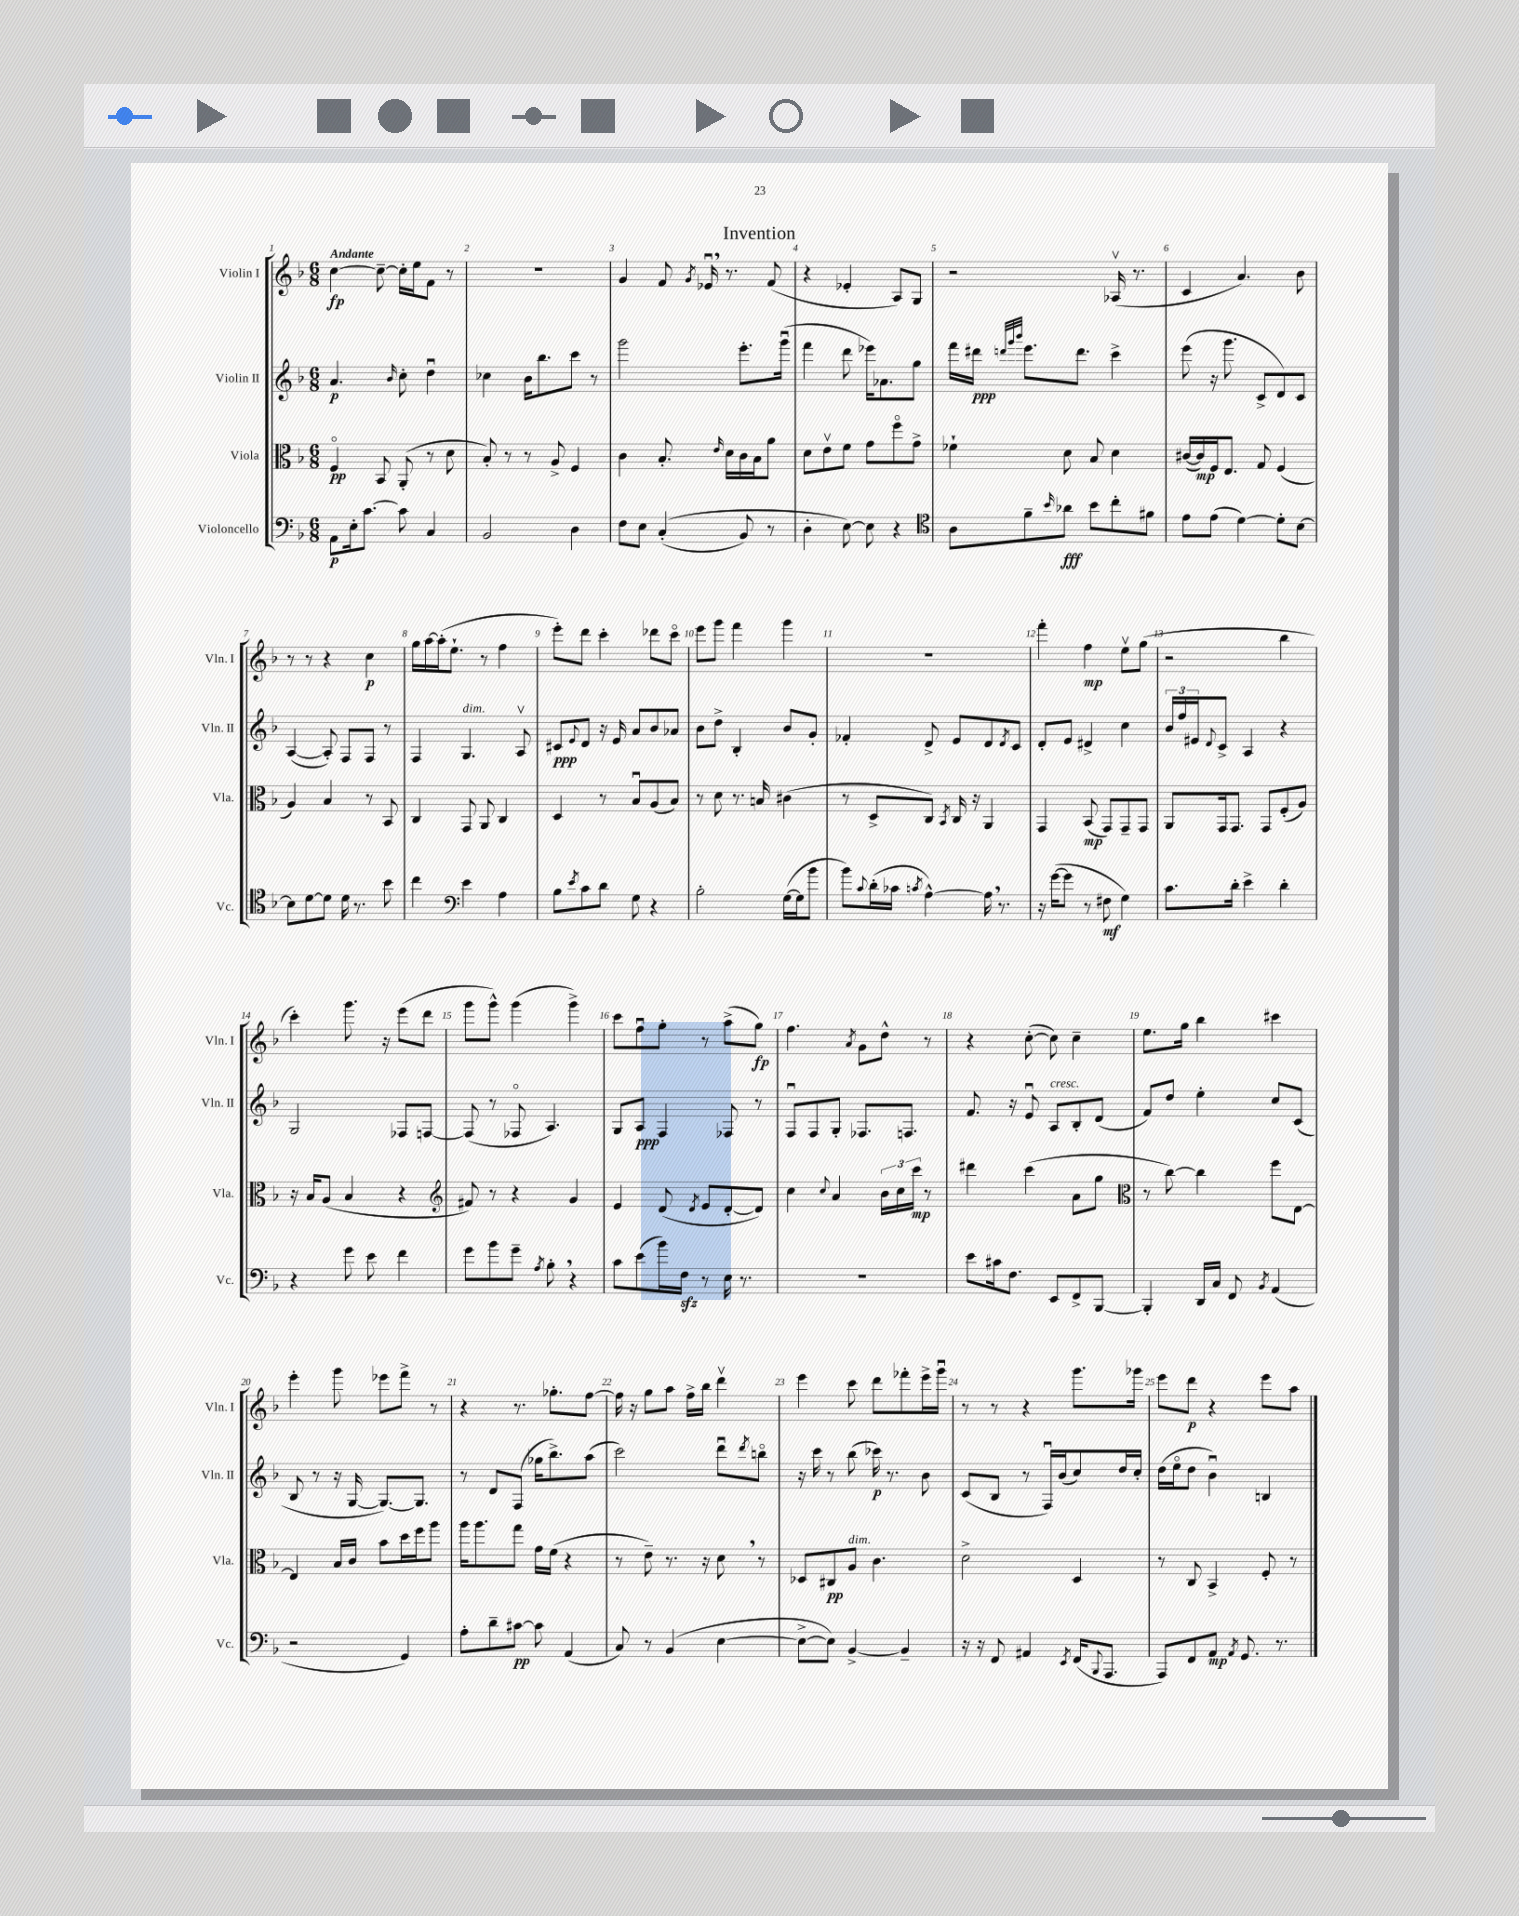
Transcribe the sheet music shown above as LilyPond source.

\header { title = "Invention" }
<<
\new StaffGroup <<
\new Staff = "s0" \with { instrumentName = "Violin I" shortInstrumentName = "Vln. I" } {
    \clef treble \key f \major \numericTimeSignature \time 6/8 \tempo "Andante"
    c''4~\fp c''8~-- c''16-. e''16 f'8 r8 |
    R2. |
    g'4 f'8 \acciaccatura { g'8 } ees'16\downbow \breathe r8. f'8( |
    r4 ees'4-. a8) g8 |
    r2 aes16\upbow( r8. |
    c'4 a'4.) bes'8 |
    r8 r8 r4 c''4\p |
    g''16 a''16~ a''16-.( e''8.-! r8 f''4 |
    e'''8-.) d'''8 c'''4-. des'''8 c'''8\flageolet |
    e'''8 g'''8 f'''4 g'''4 |
    R2. |
    f'''4-. f''4\mp e''8\upbow g''8( |
    r2 bes''4 |
    c'''4-.) g'''8. r16 e'''8( d'''8 |
    g'''8 g'''8-^) g'''4( g'''4->) |
    c'''8 f''8\downbow g''8-. r8 a''8->( g''8\fp) |
    f''4. \acciaccatura { a'8 } g'8 d''8-^ r8 |
    r4 c''8~-.( c''8) c''4-- |
    e''8. g''16 bes''4 cis'''4 |
    e'''4-. g'''8 ees'''8 f'''8-> r8 |
    r4 r8. ges''8.-. f''8~ |
    f''16 r16 g''8 a''8 f''16-> bes''16 d'''4\upbow |
    e'''4 c'''8 d'''8 fes'''8-. e'''16-> g'''16\downbow |
    r8 r8 r4 g'''8. ges'''16 |
    e'''8 d'''8\p r4 e'''8 a''8 \bar "|." |
}
\new Staff = "s1" \with { instrumentName = "Violin II" shortInstrumentName = "Vln. II" } {
    \clef treble \key f \major \numericTimeSignature \time 6/8
    a'4.\p \grace { bes'16 } c''8-. d''4\downbow |
    ces''4 bes'16 bes''8. c'''8 r8 |
    g'''2 e'''8.-. g'''16\downbow( |
    f'''4 d'''8 ees'''16) aes'8. g''8 |
    f'''16 dis'''16\ppp \grace { d'''32 g'''32 bes'''32 } e'''8. d'''8. c'''4-> |
    e'''8( r16 g'''8. c'8-> d'8) c'8 |
    a4~( a8-.) f8 f8 r8 |
    f4 g4.^\markup { \italic "dim." } a8\upbow |
    cis'8\ppp \appoggiatura { e'8 } d'8 r16 e'16 a'8 bes'8 aes'8 |
    bes'8 d''8-> bes4-. bes'8 g'8-. |
    fes'4-. d'8-> e'8 d'8 \acciaccatura { d'8 } c'8 |
    d'8-. e'8 dis'4-> c''4 |
    \tuplet 3/2 { bes'16 f''16 eis'16 } \appoggiatura { d'8 } c'8-> a4 r4 |
    g2 fes8 f8~ |
    f8( r8 fes8\flageolet a4.) |
    g8 a8\ppp f4 fes8 r8 |
    f8\downbow f8 g8-. fes8. f8. |
    f'8. r16 e'8\downbow a8^\markup { \italic "cresc." } bes8-. d'8( |
    f'8) d''8 e''4-. c''8 c'8( |
    bes8 r8 r16 g16~ g8.~) g8. |
    r8 d'8 f8( ges''16 bes''8.->) a''8( |
    c'''2) d'''8\downbow \acciaccatura { d'''8 } b''8\flageolet |
    r16 c'''16 r8 bes''8( ces'''16\p) r8. bes'8 |
    c'8( bes8 r8 f16\downbow) bes'16( c''8) d''16 c''16-. |
    d''16( e''16\flageolet d''8 bes'4\downbow) b4 \bar "|." |
}
\new Staff = "s2" \with { instrumentName = "Viola" shortInstrumentName = "Vla." } {
    \clef alto \key f \major \numericTimeSignature \time 6/8
    f4\flageolet\pp bes,8 a,8-.( r8 d'8 |
    bes8-.) r8 r8 a8-> f4 |
    c'4 bes8.-. \grace { e'16 } d'16 c'16 bes16 a'8 |
    d'8 e'8\upbow f'8 g'8 f''8\flageolet g'8-> |
    fes'4-! d'8 bes8 d'4 |
    cis'16~( cis'16\mp) f16 e8. g8 f4( |
    a4) bes4 r8 bes,8 |
    c4 g,8 a,8 c4 |
    d4 r8 bes8\downbow a8( bes8) |
    r8 d'8 r8. b16 cis'4( |
    r8 d8-> c8) \acciaccatura { bes,8 } c16 r16 a,4 |
    g,4 bes,8\mp( g,8) g,8-- g,8 |
    a,8 g,16 g,8. g,8 f8-.( a8) |
    r16 bes16 a8( bes4 r4 |
    \clef treble fis'8) r8 r4 g'4 |
    e'4 d'8( \acciaccatura { d'8 } e'8 d'8~-. d'8) |
    c''4 \appoggiatura { c''8 } a'4 \tuplet 3/2 { bes'16 c''16 c'''16\mp } r8 |
    dis'''4 c'''4( a'8 g''8 |
    \clef alto r8 c''8~) c''4 f''8 e8~ |
    e4 bes16 c'16 bes'8 d''16 f''16 a''8 |
    a''16 a''8. g''8 g'16 f'16( r4 |
    r8 e'8--) r8. r16 d'8 \breathe r8 |
    des8 cis8\pp a8^\markup { \italic "dim." } c'4. |
    d'2-> d4 |
    r8 c8 bes,4-> f8-. r8 \bar "|." |
}
\new Staff = "s3" \with { instrumentName = "Violoncello" shortInstrumentName = "Vc." } {
    \clef bass \key f \major \numericTimeSignature \time 6/8
    a,8\p e16-. c'8.~ c'8 c4 |
    bes,2 d4 |
    f8 e8 c4-.(\( bes,8) r8 |
    d4-. e8~\) e8 r4 |
    \clef tenor a8 f'8-- \grace { bes'16 } aes'8\fff bes'8 c''8-. fis'8 |
    e'8 e'8( d'4~) d'8-. bes8~ |
    bes8 d'8~ d'8 d'16 r8. bes'8 |
    c''4 \clef bass e'4 a4 |
    bes8 \acciaccatura { e'8 } c'8 d'8 g8 r4 |
    bes2-. g16~( g16 bes'8 |
    bes'8) \appoggiatura { c'8 } d'16-.( ces'16 \acciaccatura { c'8 } a4~-^) a16 \breathe r8. |
    r16 g'16~( g'8 r8 fis8\mf g4) |
    c'8. d'16-. e'4-> d'4-. |
    r4 g'8 e'8 f'4 |
    g'8 bes'8 g'8-- \acciaccatura { a8 } bes8-. \breathe r4 |
    c'8 e'8( bes'16) f16\sfz r8 e16 r8. |
    R2. |
    e'8 cis'16 f8. e,8 f,8-> bes,,8~ |
    bes,,4-. d,16 c16 f,8 \acciaccatura { bes,8 } a,4( |
    r2 g,4) |
    a8-. d'8-- cis'8~\pp cis'8 a,4( |
    c8) r8 bes,4( e4~ |
    e8~-> e8) bes,4~-> bes,4-- |
    r16 r16 f,8 ais,4 \acciaccatura { e,8 } f,16( \appoggiatura { bes,,8 } a,,8. |
    a,,8) f,8 a,8\mp \acciaccatura { a,8 } g,8. r8. \bar "|." |
}
>>
>>
\layout { \context { \Score \override BarNumber.break-visibility = ##(#f #t #t) barNumberVisibility = #all-bar-numbers-visible } }
